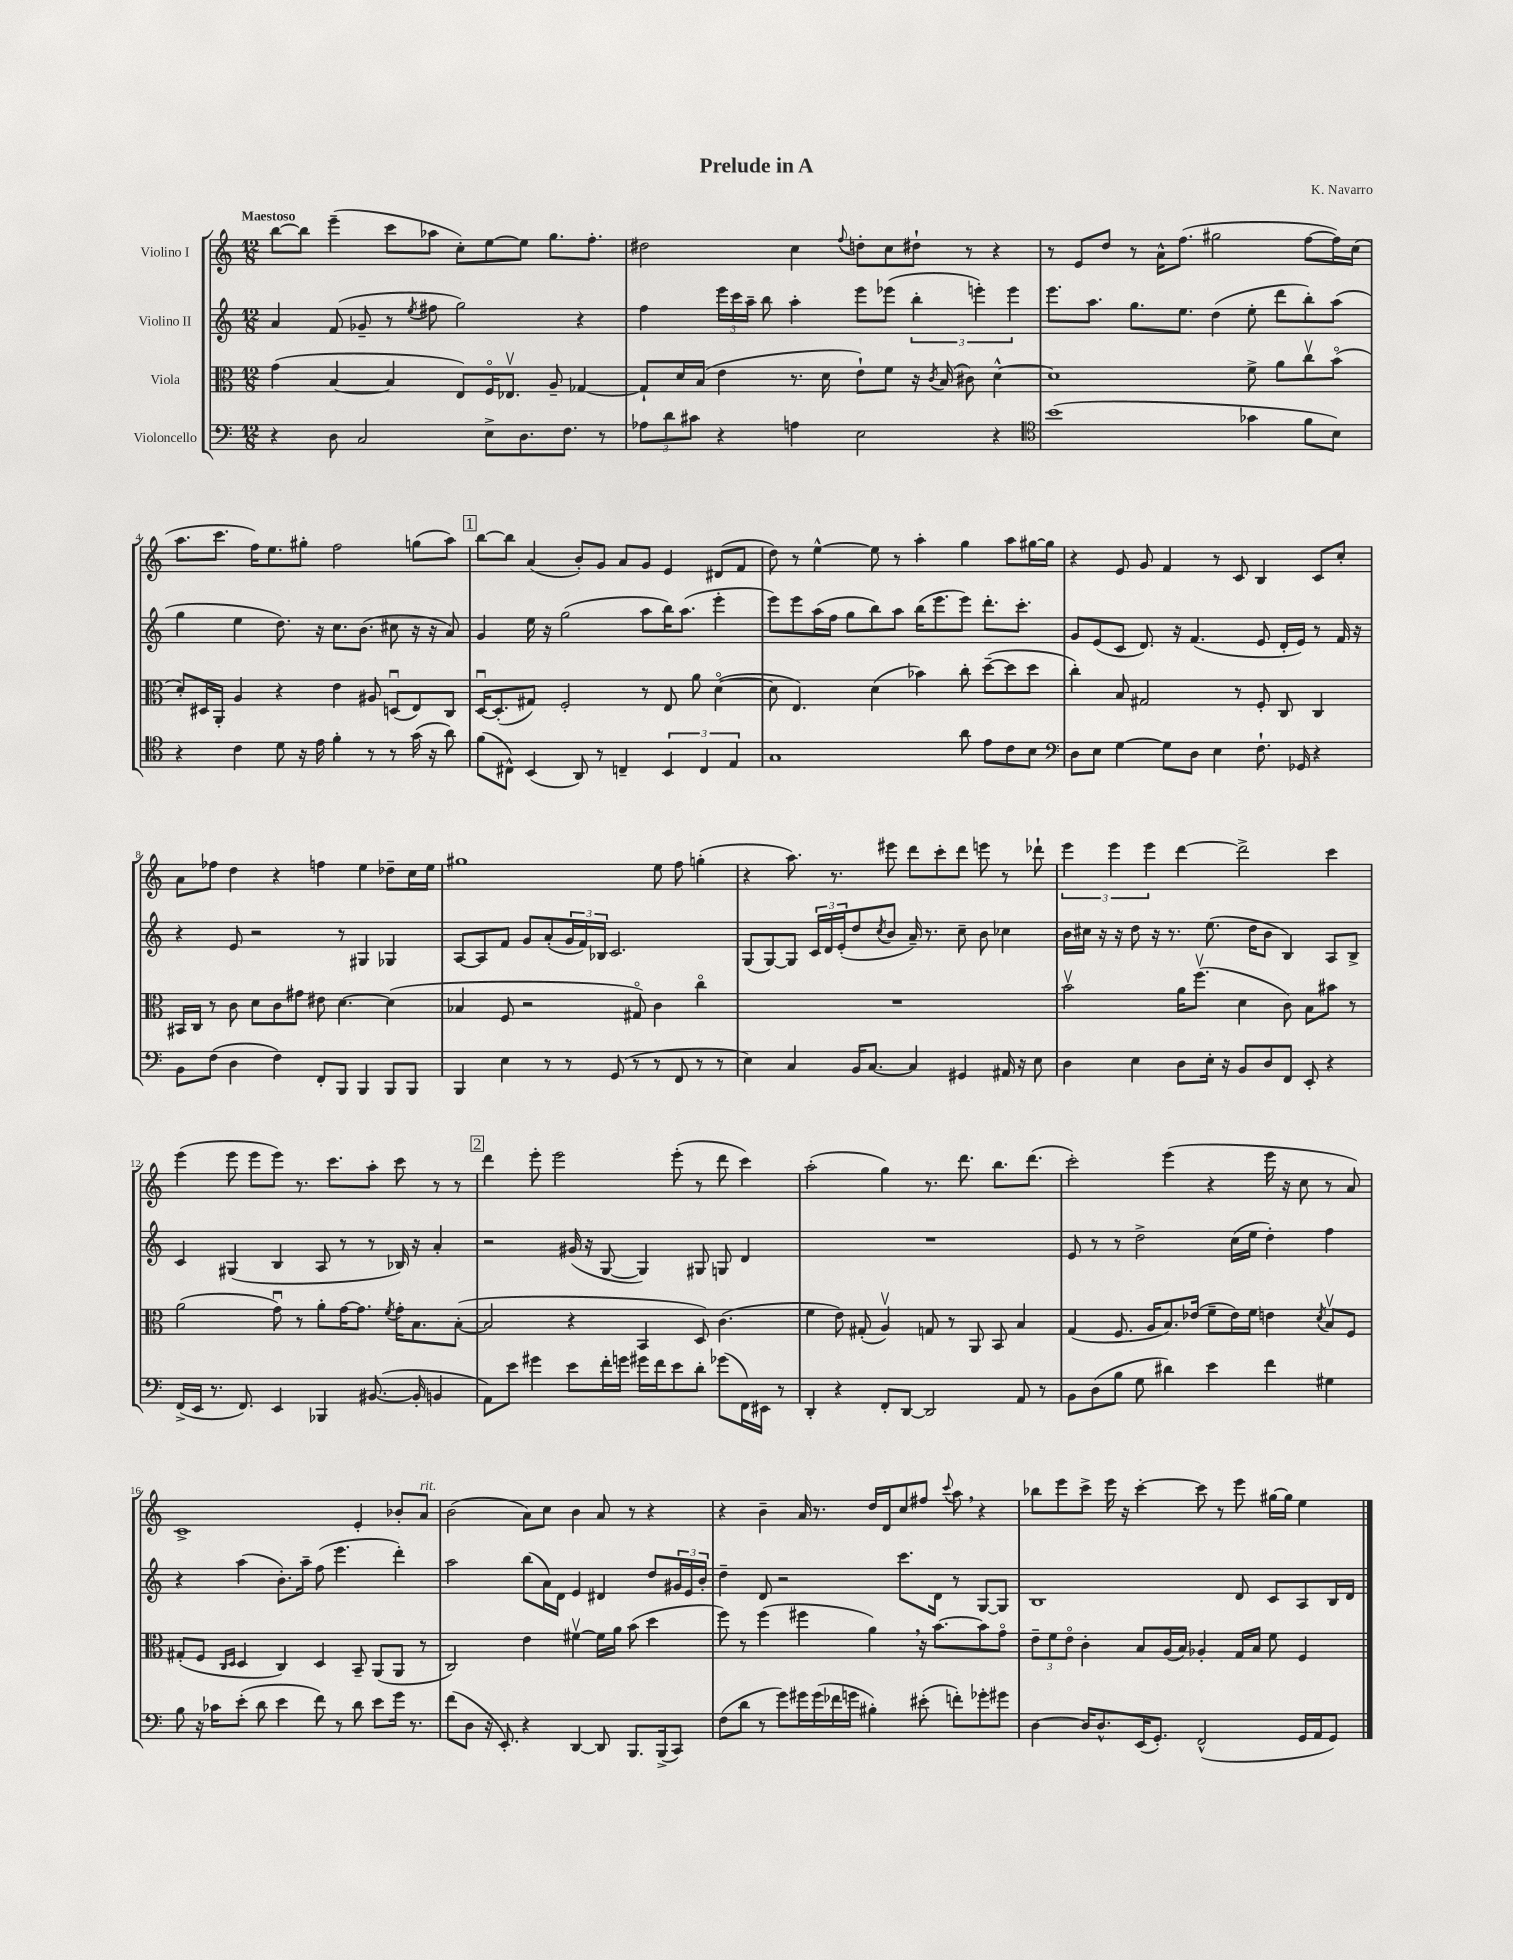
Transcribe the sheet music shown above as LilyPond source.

\header { title = "Prelude in A" composer = "K. Navarro" }
<<
\new StaffGroup <<
\new Staff = "s0" \with { instrumentName = "Violino I" } {
    \clef treble \key c \major \numericTimeSignature \time 12/8 \tempo "Maestoso"
    b''8~ b''8 e'''4--( c'''8 aes''8 c''8-.) e''8~ e''8 g''8. f''8.-. |
    dis''2 c''4 \appoggiatura { f''8 } d''8-. c''8 dis''8-! r8 r4 |
    r8 e'8 d''8 r8 a'16-^ f''8.( gis''2 f''8~ f''16) c''16( |
    a''8. c'''8. f''16) e''8. gis''8-. f''2 g''8( a''8) |
    \mark \markup { \box "1" } b''8~ b''8 a'4( b'8-.) g'8 a'8 g'8 e'4 dis'8( f'8 |
    d''8) r8 e''4~-^ e''8 r8 a''4-. g''4 a''8 gis''16~ gis''16 |
    r4 e'8 g'8 f'4 r8 c'8 b4 c'8 c''8-. |
    a'8 fes''8 d''4 r4 f''4 e''4 des''8-- c''16 e''16 |
    gis''1 e''8 f''8 g''4-.( |
    r4 a''8.) r8. eis'''8 d'''8 c'''8-. d'''8 e'''8 r8 des'''8-! |
    \tuplet 3/2 { e'''4 e'''4 e'''4 } d'''4~ d'''2-> c'''4 |
    e'''4( e'''8 e'''8 e'''8) r8. c'''8. a''8-. c'''8 r8 r8 |
    \mark \markup { \box "2" } d'''4 e'''8-. e'''2 e'''8-.( r8 d'''8 c'''4) |
    a''2-.( g''4) r8. d'''8. b''8. d'''8.( |
    c'''2-.) e'''4( r4 e'''16 r16 c''8 r8 a'8) |
    c'1-> e'4-. bes'8-. a'8^\markup { \italic "rit." } |
    b'2( a'8) c''8 b'4 a'8 r8 r4 |
    r4 b'4-- a'16 r8. d''16 d'16 c''8 fis''8 \appoggiatura { c'''8 } a''8 \breathe r4 |
    bes''8 e'''8 c'''8-> e'''16 r16 c'''4~-. c'''8 r8 e'''8 gis''16~ gis''16 e''4 \bar "|." |
}
\new Staff = "s1" \with { instrumentName = "Violino II" } {
    \clef treble \key c \major \numericTimeSignature \time 12/8
    a'4 f'8( ges'8-- r8 \acciaccatura { e''8 } fis''8 g''2) r4 |
    f''4 \tuplet 3/2 { e'''16 c'''16 a''16-- } b''8 a''4-. e'''8 ees'''8( \tuplet 3/2 { b''4-. e'''4-.) e'''4 } |
    e'''8. a''8. g''8. e''8. d''4( e''8-. d'''8 b''8-.) a''8( |
    g''4 e''4 d''8.) r16 c''8. b'8.( cis''8 r16 r16 a'8) |
    \mark \markup { \box "1" } g'4 e''16 r16 g''2( a''8 b''16) a''8.( e'''4-. |
    e'''8) e'''8 a''16( f''16 g''8 b''8) a''8 b''16( e'''8. e'''8) d'''8.-. c'''8.-. |
    g'8 e'8( c'8 d'8.) r16 f'4.( e'8 d'16-. e'16) r8 f'16 r16 |
    r4 e'8 r2 r8 gis4 ges4 |
    a8~ a8 f'8 g'8 a'8-.( \tuplet 3/2 { g'16 f'16) bes16 } c'2. |
    g8( g8~) g8 \tuplet 3/2 { c'16 d'16 e'16-.( } d''8 \acciaccatura { c''8 } b'8 a'16--) r8. c''8-- b'8 ces''4 |
    b'16 cis''16 r16 r16 d''8 r16 r8. e''8.( d''16 b'8 b4) a8 b8-> |
    c'4 gis4( b4 a8 r8 r8 bes16) r16 a'4-. |
    \mark \markup { \box "2" } r2 gis'16( r16 g8~ g4) gis8 g8 d'4 |
    R1. |
    e'8 r8 r8 d''2-> c''16( e''16 d''4-.) f''4 |
    r4 a''4( b'8.-.) a''16-- f''8( e'''4. d'''4-.) |
    a''2 b''8( a'16) d'16 e'4 dis'4 d''8 \tuplet 3/2 { gis'16 e'16 b'16-. } |
    d''4-- d'8 r2 c'''8. d'16 r8 g8~ g8 |
    b1 d'8 c'8 a8 b16 d'16 \bar "|." |
}
\new Staff = "s2" \with { instrumentName = "Viola" } {
    \clef alto \key c \major \numericTimeSignature \time 12/8
    g'4( b4~ b4 e8) f16\flageolet ees8.\upbow a8-- ges4~ |
    ges8-! d'16 b16( e'4 r8. d'16 e'8-!) f'8 r16 \acciaccatura { c'8 } b16( cis'8) d'4~-^ |
    d'1 f'8-> a'8 c''8\upbow b'8\flageolet( |
    d'8-.) dis16 a,16-. a4 r4 e'4 ais8 d8\downbow( e8) c8 |
    \mark \markup { \box "1" } d16~\downbow d8.-.( gis8) f2-. r8 e8 a'8 d'4~\flageolet( |
    d'8 e4.) d'4( bes'4) c''8-. d''8~--( d''8 d''8 |
    c''4-.) b8 gis2 r8 f8-. c8 c4 |
    bis,16 c16 r8 c'8 d'8 c'8 gis'8 eis'8 d'4.~ d'4( |
    bes4 f8 r2 gis8\flageolet) c'4 c''4\flageolet |
    R1. |
    b'2\upbow a'16 f''8.\upbow( d'4 c'8) b8 bis'8 r8 |
    a'2( g'8\downbow) r8 a'8-. g'16~ g'8. \acciaccatura { f'8 } g'16-. b8. b8~-.( |
    \mark \markup { \box "2" } b2 r4 b,4 d8) c'4.( |
    f'4 e'8) gis8-.( a4\upbow) g8 r8 a,8 b,8 b4 |
    g4( f8. a16 b8.) ees'16( f'8-- ees'16) f'16 e'4 \acciaccatura { d'8 } b8\upbow f8 |
    gis8-.( f8 \grace { c16 d16 } d4 c4) d4 b,8-- a,8( a,8 r8 |
    c2) e'4 fis'4~\upbow fis'16 a'16 b'8( d''4 |
    f''8) r8 f''4( fis''4 a'4) \breathe r16 b'8.~ b'8 g'8\flageolet |
    \tuplet 3/2 { e'8-- f'8 e'8\flageolet } c'4-. b8 a16( b16) aes4-. g16 b16 f'8 f4 \bar "|." |
}
\new Staff = "s3" \with { instrumentName = "Violoncello" } {
    \clef bass \key c \major \numericTimeSignature \time 12/8
    r4 d8 c2 e8-> d8. f8. r8 |
    \tuplet 3/2 { aes8 d'8 cis'8 } r4 a4 e2 r4 |
    \clef tenor b'1( ges'4 f'8 b8) |
    r4 c'4 d'8 r16 e'16 f'4-. r8 r8 g'16( r16 a'8) |
    \mark \markup { \box "1" } f'8( cis8-^) b,4( a,8) r8 c4-- \tuplet 3/2 { b,4 c4 e4 } |
    g1 a'8 e'8 c'8 b8 |
    \clef bass d8 e8 g4~ g8 d8 e4 f8.-! ges,16 r4 |
    b,8 f8( d4 f4) f,8-. b,,8 b,,4 b,,8 b,,8 |
    b,,4 e4 r8 r8 g,8( r8 r8 f,8 r8 r8 |
    e4) c4 b,16 c8.~ c4 gis,4 ais,16 r16 e8 |
    d4 e4 d8 e16-. r16 b,8 d8 f,8 e,8-. r4 |
    f,16->( e,16 r8. f,8.) e,4 bes,,4 bis,8.~( bis,16-. b,4 |
    \mark \markup { \box "2" } a,8) e'8 gis'4 e'8 f'16-. g'16 gis'16 f'16 e'8 d'8-. ges'8( f,16) eis,16 r8 |
    d,4-. r4 f,8-. d,8~ d,2 a,8 r8 |
    b,8 d8( b8 g8 dis'4) e'4 f'4 gis4 |
    b8 r16 ces'16 e'8-.( d'8 e'4 f'8) r8 d'8 e'8 g'16 r8. |
    f'8( d8 r16 e,8.-.) r4 d,4~ d,8 b,,8. b,,16->( c,8) |
    f8( d'8 r8 g'8) gis'16 gis'16( fes'16 g'16 bis4-.) eis'8-.( f'8-.) ges'8-. gis'8 |
    d4~ d16 d8.-^ e,16( g,8.-.) f,2-^( g,16 a,16 g,8) \bar "|." |
}
>>
>>
